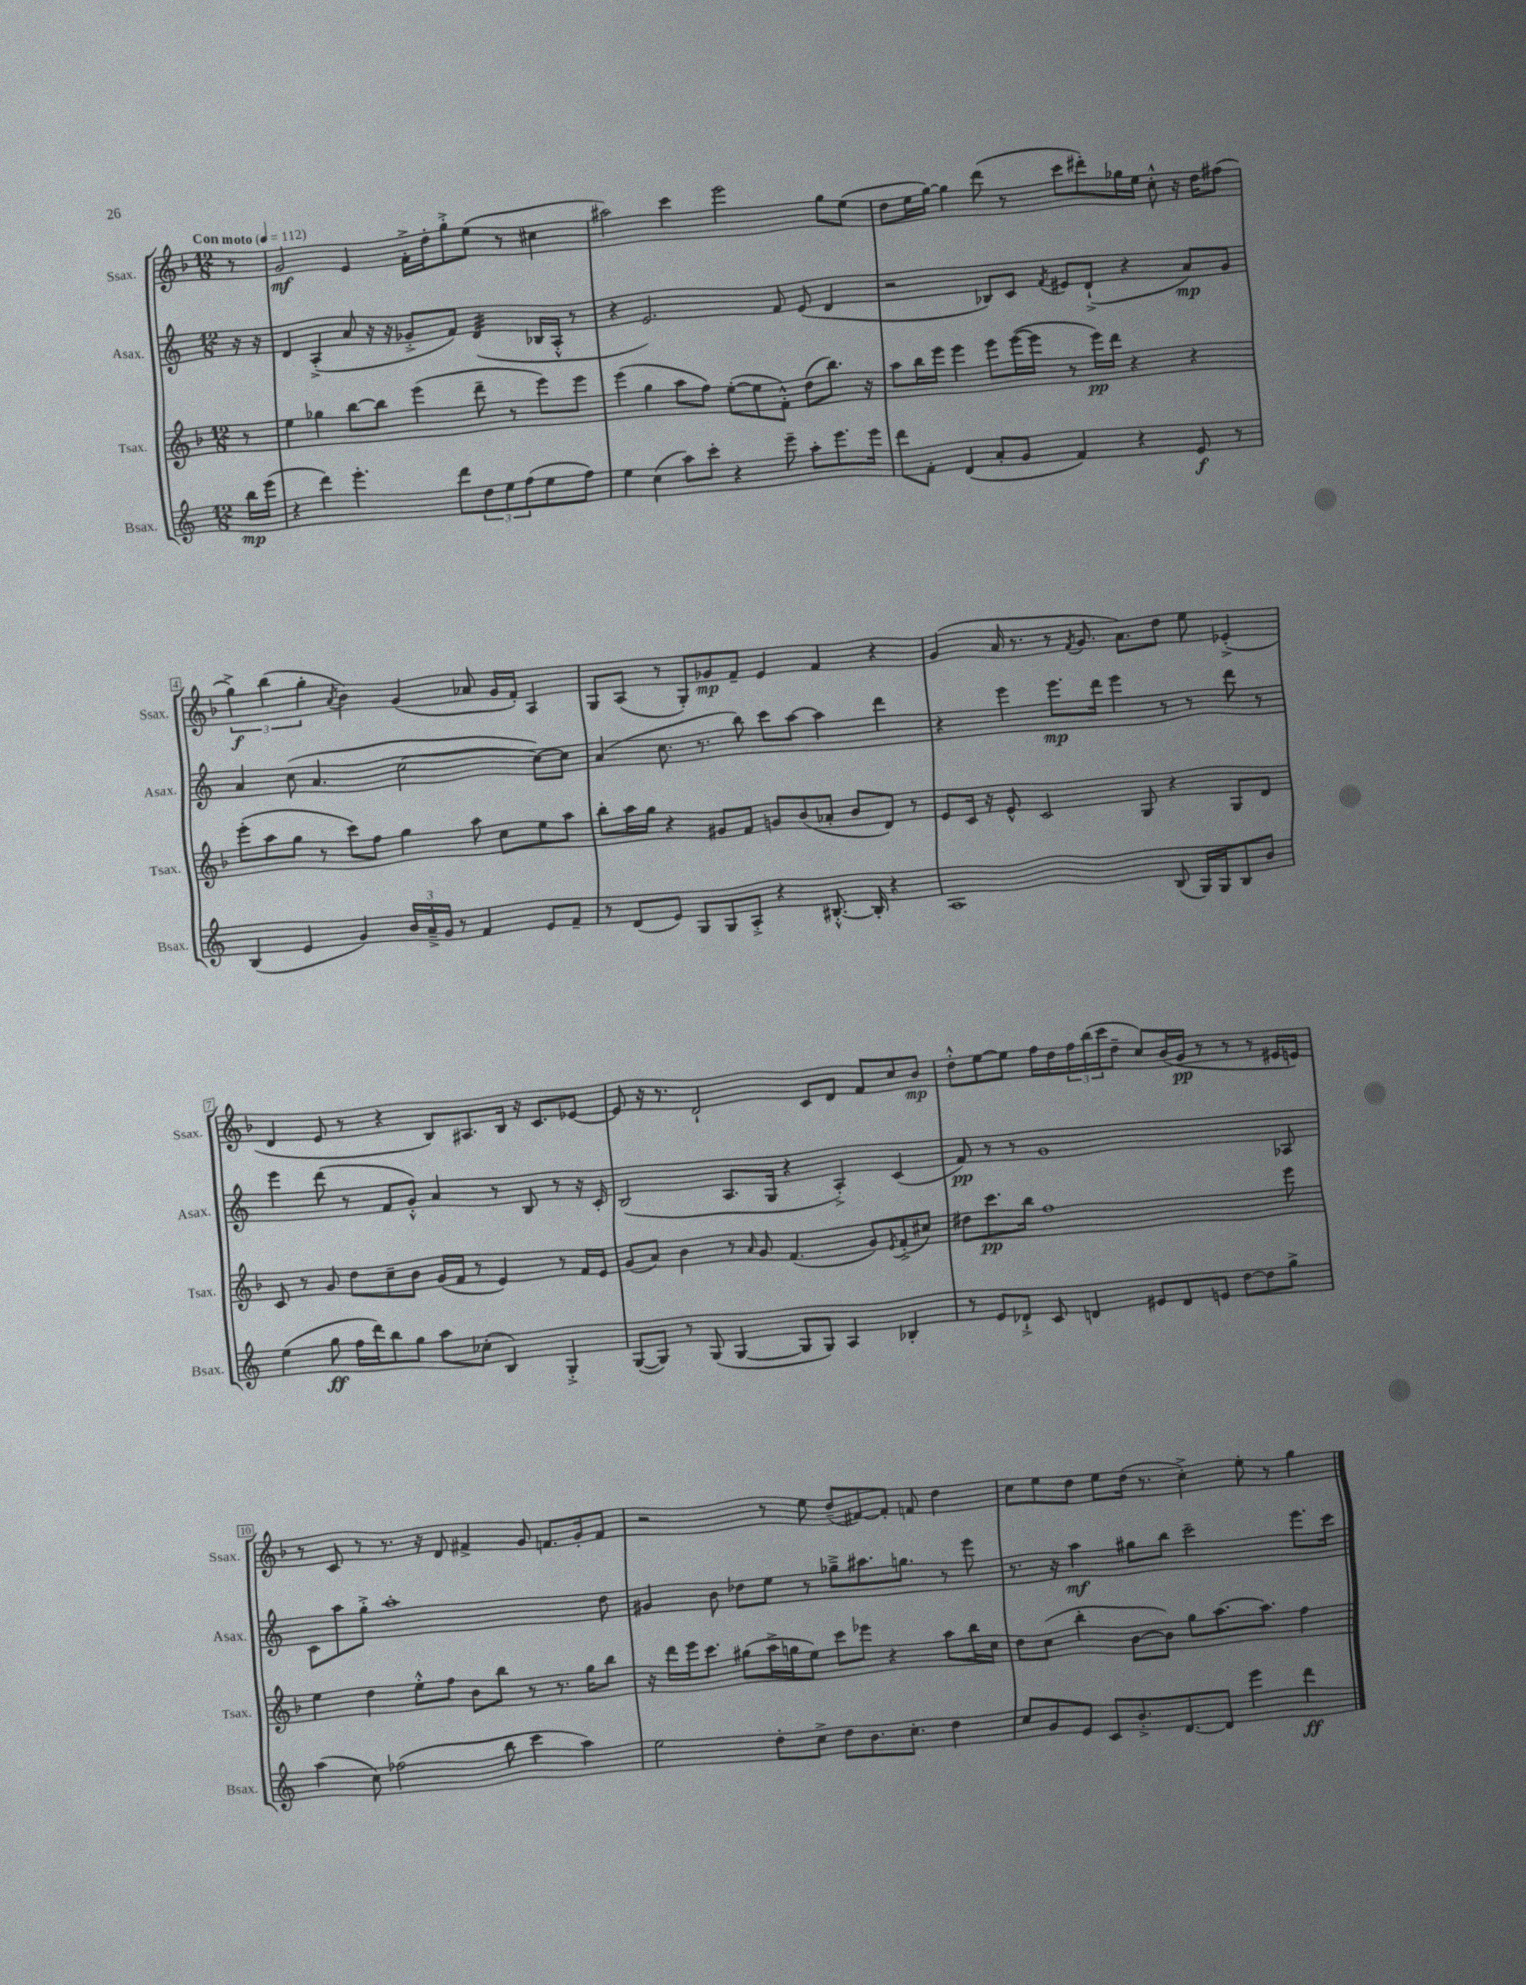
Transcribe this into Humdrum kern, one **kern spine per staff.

**kern	**kern	**kern	**kern
*staff4	*staff3	*staff2	*staff1
*clefG2	*clefG2	*clefG2	*clefG2
*k[]	*k[b-]	*k[]	*k[b-]
*M12/8	*M12/8	*M12/8	*M12/8
*MM112	*MM112	*MM112	*MM112
16bb\LL	8r	16r	8r
(16eee\JJ	.	16r	.
=	=	=	=
4r	4ee\	4d/	2g/
4ddd\)	4gg-\	(4A'^/	.
4.eee'\	[8bb-\L	8a/	4e/
.	8bb-\]J	16r	.
.	.	16r	.
.	(4eee\	8g-'^/L	16f'^\LL
.	.	.	16dd'\J
8ddd\L	.	8f/J)	8gg'^\
12dd\	8ddd~\	(4d/	(8ee\J
12ee\	.	.	.
.	8r	.	8r
(12ff\	.	.	.
8ee\	8eee\L)	16B-/LL	4cc#\
.	.	16A'^^/JJ	.
8ff\J)	8eee\J	8r	.
=	=	=	=
4ee\	(4eee\	4r	2aa#\)
(4cc\	4gg\	2.e/)	.
8aa\L)	8aa\L	.	4ccc\
8ccc'\J	8ff\J)	.	.
4r	([8ee'\L	.	2eee\
.	8ee\]	.	.
8eee~\	8f'^^\J)	8f/	.
8aa'\L	(8dd\L	(8e/	.
8.eee\	8.bb-\J)	4d/	8gg\L
.	.	.	(8ee\J
16eee\Jk	16r	.	.
=	=	=	=
8ddd\L	8aa\L	2r	8dd\L
8f'\J	16bb-\L	.	16ee\L
.	16eee\JJ	.	[16gg\JJ)
(4d/	4eee\	.	4gg\]
8a'/L	8eee\L	8B-/L)	(8ddd\
8g/J	([16eee\L	8c/J	8r
.	16eee\]JJ	.	.
.	.	8qf/	.
4f/)	8r	8e#/L	8ccc\L
.	16eee\LL)	(8d`^/J	8ddd#'\)
.	16ddd\JJ	.	.
4r	4r	4r	16gg-\L
.	.	.	16ee\JJ
.	.	.	8cc'^^\
8e/	4r	8a/L)	16r
.	.	.	16dd\LK
8r	.	8g/J	(8ff#\J
=	=	=	=
(4B/	(8eee'\L	4a/	6gg^\)
.	8aa\	.	.
.	.	.	(6bb-\
4e/	8gg\J	(8cc\	.
.	.	.	6gg'\
.	8r	4.a/	.
.	.	.	8qa/
4g/)	8ccc\L)	.	4b-\)
.	8ff\J	.	.
24b/LL	4gg\	[2cc\	(4g/
24a~^/	.	.	.
24g/JJ	.	.	.
8r	.	.	.
4f/	8aa\	.	8a-/
.	8cc\L	.	16g/LL
.	.	.	16f'/JJ)
8e/L	8ee\	8cc\_L)	4A/
8f~/J	8aa\J	8cc\]J	.
=	=	=	=
8r	8bb-'\L	(4a/	8G/L
(8d/L	16aa\L	.	(8A/J
.	16gg\JJ	.	.
8e/J)	4r	8.cc\	8r
8G/L	.	.	8G'/L)
.	.	8.r	.
8G/	8g#/L	.	8g-/
8A'^/J	8f/J	8bb\)	8f~/J
4r	8g/L	8ccc\L	4e/
.	(8b-/	[8aa\J	.
[8.B#'^^/	8a-'/J	4aa\]	4f/
.	8b-/L	.	.
16B#'/]	.	.	.
4r	8d/J)	4ddd\	4r
.	8r	.	.
=	=	=	=
1A	8e/L	4r	(4g/
.	16c/Jk	.	.
.	16r	.	.
.	8e^^/	4eee\	16a/
.	.	.	8.r
.	2c/	.	.
.	.	8.eee\L	8r
.	.	.	8qf/
.	.	.	8.g/
.	.	16ddd\Jk	.
.	.	4eee\	.
.	.	.	8.a\L)
.	8G/	.	.
(8B/	4r	8r	8dd\J
16G/LL)	.	8r	8ee\
16G/J	.	.	.
8B/	8G/L	8ddd\	(4e-'^/
8b/J	8d/J	8r	.
=	=	=	=
(4ee\	8c/	4eee\	4d/
.	8r	.	.
8gg\	8g/	(8ddd\	8e/
16ff\LL	8dd\L	8r	8r
16ddd\J)	.	.	.
8bb\	8cc~\	8f/L	4r
8gg\J	8b-\J	8g'^^/J)	.
8aa\L	(16g/LL	4a/	8B-/L)
.	16f/JJ	.	.
(8cc-'\J	8r	.	8.A#/
4B/)	4e/)	8r	.
.	.	.	16B-/Jk
.	.	8B/	16r
.	.	.	8.c/L
4G'^/	8r	8r	.
.	16f/LL	16r	[8e-/J
.	16e/JJ	16c'/	.
=	=	=	=
([8G/L	(8g/L	(2B/	8e-/]
8G/]J)	8a/J)	.	16r
.	.	.	8.r
8r	4b-\	.	.
(8G/	.	.	2d`/
[4G/	8r	8.A/L	.
.	16qqa/	.	.
.	8g/	.	.
.	.	16G/Jk	.
8G/]L	(4.f/	4r	.
8G/J)	.	.	8c/L
4A/	.	4A'^/)	8d/J
.	8g/L)	.	8f/L
.	8qe/	.	.
4B-'/	(8f'^/	(4c/	8cc/
.	8cc#/J)	.	8b-/J
=	=	=	=
8r	8dd#\L	8f/)	8dd'^^\L
8e/L	8.ccc\	8r	[8ee\
8d-`^/J	.	8r	8ee\]J
.	16bb-\Jk	.	.
8c/	1ff	1g	16ff\LL
.	.	.	16dd\
4d/	.	.	24ff\
.	.	.	(24bb-\
.	.	.	24ccc\J
.	.	.	8dd~\J
8e#/L	.	.	8cc/L)
8d/	.	.	(16b-/L
.	.	.	16g/JJ
8e/J	.	.	8r
[8dd\L	.	.	8r
8dd\]	.	.	8r
8gg^\J	8eee\	8A-/	16e#/LL
.	.	.	16e/JJ)
=	=	=	=
(4aa\	4ee\	8c\L	8r
.	.	8aa\	8c/
8cc\)	4dd\	8gg'^\J	8r
(2ff-\	.	1aa'	8.r
.	8ee'^^\L	.	.
.	.	.	16r
.	8ff\J	.	8d/
.	8b-\L	.	4f#^/
8bb\	8bb-\J	.	.
4ccc\	8r	.	8g/
.	8.r	.	8.f/L
4aa\)	.	.	.
.	16gg\LK	.	16g'/k
.	8bb-\J	8dd\	8f/J
=	=	=	=
2ee\	16r	4g#/	2r
.	16ddd\LL	.	.
.	16eee\J	.	.
.	8.ccc\J	.	.
.	.	8b\	.
.	(8gg#\L	8dd-\L	.
8dd'\L	16aa^\L	8ee\J	8r
.	16gg\J	.	.
8cc^\J	8ee\J)	8r	8ee\
8dd\L	8ccc\L	8gg-~^\L	(8dd~/L
8.b\	8eee-\J	8.aa#\	[8f#/)
.	4r	.	8f#'/]J
8.cc'\J	.	8.gg\J	.
.	.	.	8f/
4dd\	8aa\L	8r	4dd\
.	16bb-\L	8eee\	.
.	16cc\JJ	.	.
=	=	=	=
8cc/L	8dd\L	8.r	8cc\L
8g/	(8cc\J	.	8ee\
.	.	16r	.
8e/J	4bb-'\	4aa\	8dd\J
8c/L	.	.	8ee\L
8.b'^/	[8b-\L	8gg#\L	(16dd\Jk
.	.	.	8.r
.	8b-\]J)	8bb\J	.
[8.d/	.	.	.
.	8gg\L	2ccc~\	4cc'^\)
8d/]J	[8.aa\	.	.
4eee\	.	.	8ee'\
.	8.aa\]J	.	.
.	.	.	8r
4ddd\	4ff\	8.eee\L	4gg\
.	.	16ccc\Jk	.
==	==	==	==
*-	*-	*-	*-
